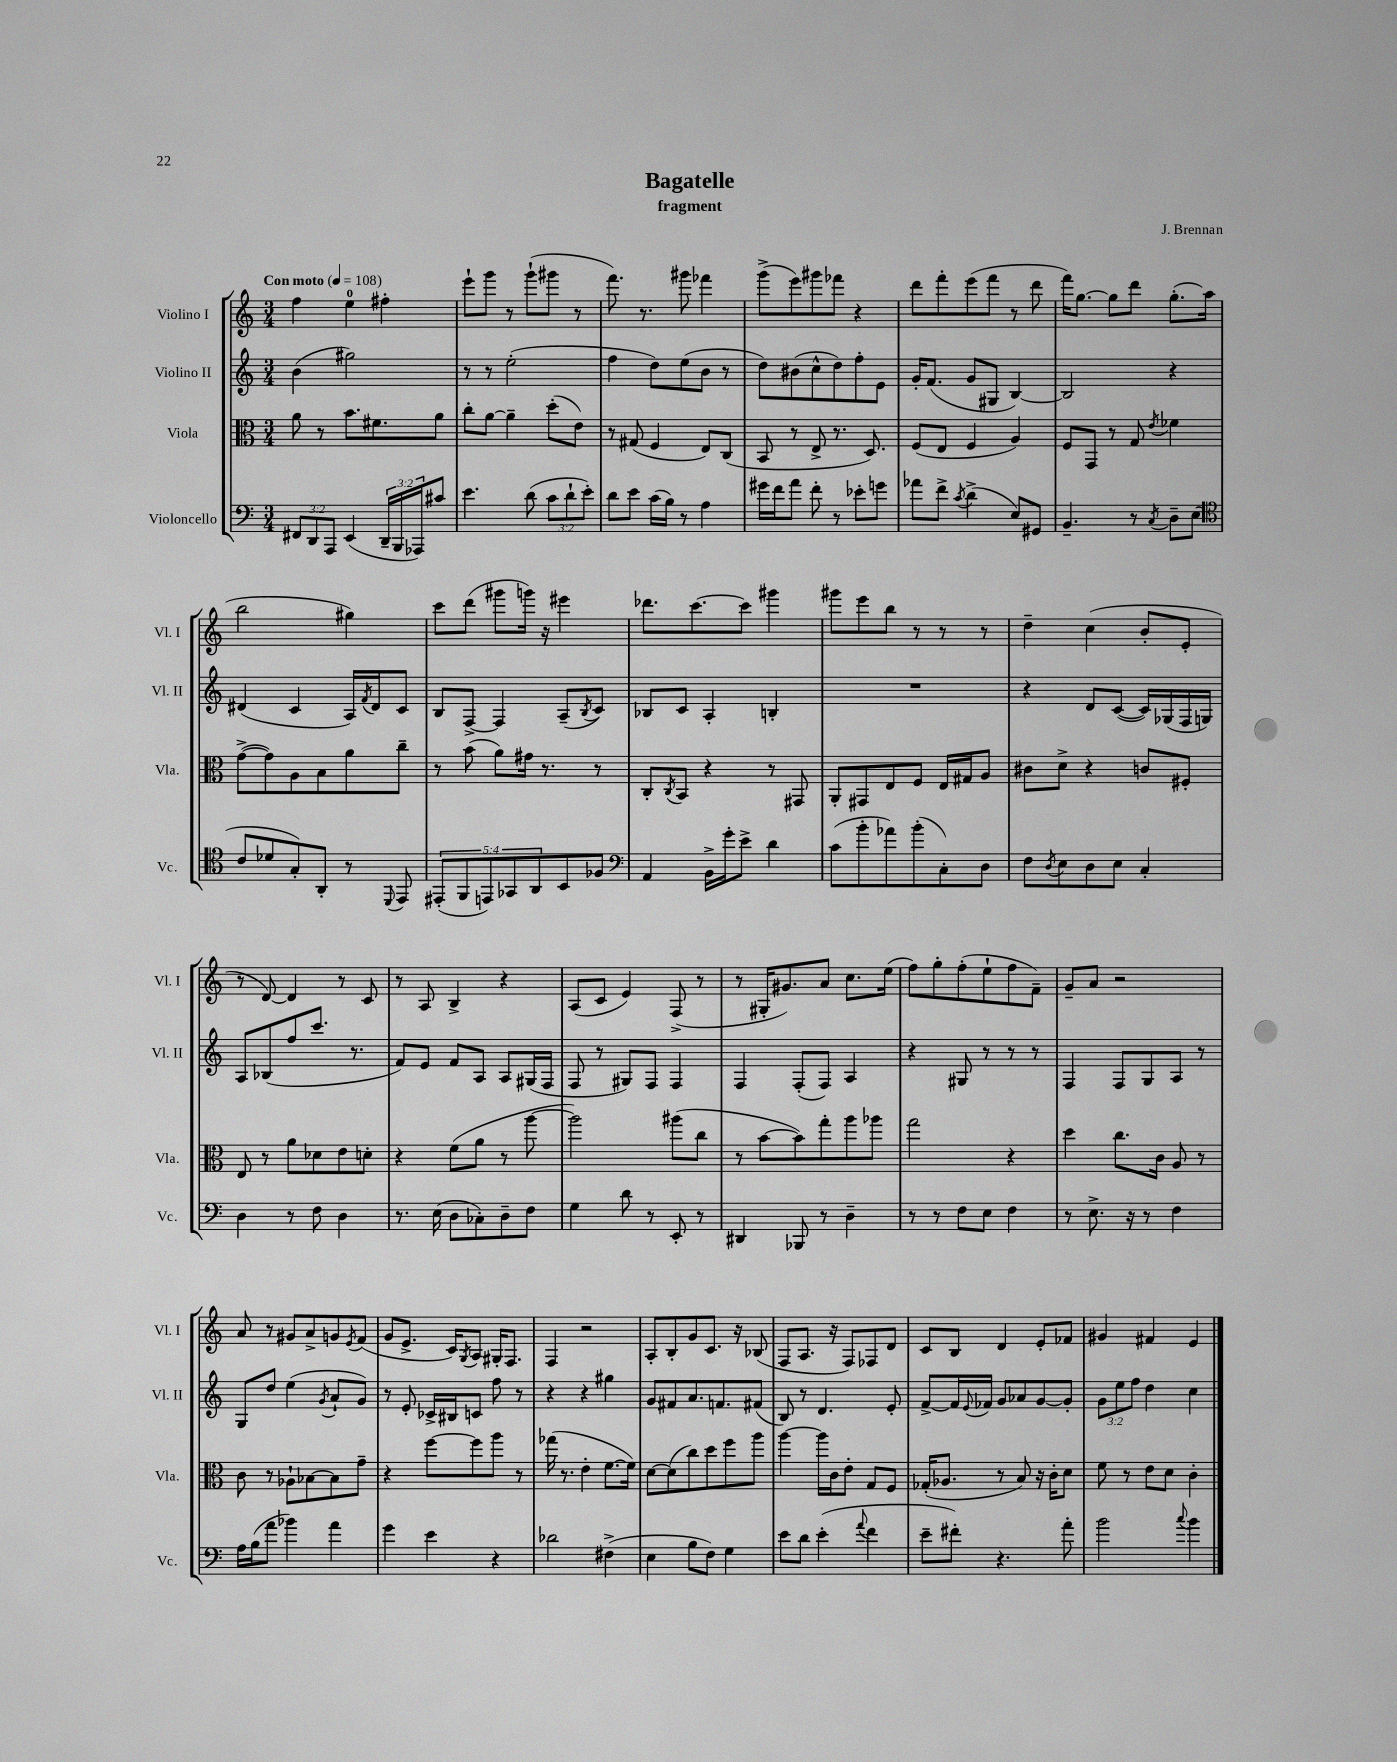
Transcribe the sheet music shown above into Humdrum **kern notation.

**kern	**kern	**kern	**kern
*staff4	*staff3	*staff2	*staff1
*clefF4	*clefC3	*clefG2	*clefG2
*k[]	*k[]	*k[]	*k[]
*M3/4	*M3/4	*M3/4	*M3/4
*MM108	*MM108	*MM108	*MM108
12FF#	8a	(4b	4ff
12DD	.	.	.
.	8r	.	.
12AAA	.	.	.
(4EE	8.b	2gg#)	4ee
.	8.f#	.	.
24DD~	.	.	4ff#'
24BBB	.	.	.
24AAA-)	.	.	.
8c#	8a	.	.
=	=	=	=
4.e	8cc'	8r	8eee`
.	[8a	8r	8ggg
.	4a~]	(2ee'	8r
(8d	.	.	(8ggg`
12c	(8dd'	.	8ggg#
12d`	.	.	.
.	8e)	.	8r
12e')	.	.	.
=	=	=	=
8d	8r	4ff	8.fff)
8e	(8G#	.	.
.	.	.	8.r
(16c	4F	8dd)	.
16B)	.	.	.
8r	.	(8ee	8ggg#
4A	8E)	8b	4fff-
.	(8C	8r	.
=	=	=	=
16g#	8BB	8dd)	(8ggg^
16f	.	.	.
8a	8r	(8b#	8eee)
8f'	8E^	8cc^^	8ggg#
8r	8.r	8dd)	8fff-
8e-'	.	8ff'	4r
.	8.D)	.	.
8g	.	8e	.
=	=	=	=
8a-	(8F	16g'	8ddd
.	.	(8.f	.
8f^	8E	.	8fff'
8qc	.	.	.
(4d^	4F	8g	(8eee
.	.	8G#	8fff
8E)	4A)	[4B)	8r
8GG#	.	.	8ddd
=	=	=	=
4.BB~	8F	2B]	16fff)
.	.	.	[8.gg
.	8GG	.	.
.	8r	.	8gg]
8r	8G	.	8ddd
8qC	8qe	.	.
8D~	4f-	4r	(8.gg'
(8E	.	.	.
.	.	.	16aa
=	=	=	=
*clefC4	*	*	*
8c	([8g^	(4d#	2bb
8d-	8g])	.	.
8G')	8A	4c	.
8AA'	8B	.	.
8r	8a	16A)	4gg#)
.	.	8qf	.
.	.	16d#	.
8qqDD	.	.	.
8EE	8cc~	8c	.
=	=	=	=
(10EE#'	8r	8B	8ccc
10FF	.	.	.
.	(8b	[8F^	(8ddd
10EE)	.	.	.
.	8a)	4F]	8ggg#
10GG-	.	.	.
.	16g#	.	16ggg)
10AA	.	.	.
.	8.r	.	16r
8BB	.	(8A~	4eee#
.	.	8qB	.
8F-	8r	8c)	.
=	=	=	=
*clefF4	*	*	*
4AA	8C'	8B-	8.ddd-
.	8qC	.	.
.	8BB	8c	.
.	.	.	[8.ccc
16BB^	4r	4A'	.
16g'	.	.	.
8e^	.	.	8ccc]
4d	8r	4B'	4ggg#
.	8GG#	.	.
=	=	=	=
(8c	8AA'	2.r	8ggg#
8b'	8GG#	.	8eee
8a-)	8E	.	8bb
(8b'	8F	.	8r
8C')	16E	.	8r
.	16G#	.	.
8D	8A	.	8r
=	=	=	=
8F	8c#	4r	4dd~
8qD	.	.	.
8E	8d^	.	.
8D	4r	8d	(4cc
8E	.	([8c	.
4C'	8c	16c])	8b'
.	.	(16G-	.
.	8F#'	16F	8e'
.	.	16G)	.
=	=	=	=
4D	8E	8A	8r
.	8r	(8B-	[8d)
8r	8a	8ff	4d]
8F	8d-	8.ccc	.
4D	8e	.	8r
.	.	8.r	.
.	8d'	.	8c
=	=	=	=
8.r	4r	8f)	8r
.	.	8e	8A
(16E	.	.	.
8D	(8f	8f	4B^
8C-')	8a	8A	.
8D~	8r	8A	4r
8F	[8aa	(16G#	.
.	.	16F	.
=	=	=	=
4G	2aa])	8F	(8A
.	.	8r	8c
8d	.	8G#)	4e)
8r	.	8F	.
8EE'	(8aa#	4F	(8F^
8r	8cc	.	8r
=	=	=	=
4DD#	8r	4F	8r
.	[8b	.	16G#'
.	.	.	8.g#)
8BBB-	8b])	(8F'	.
8r	8gg'	8F)	8a
4D~	8aa	4A	8.cc
.	8aa-	.	.
.	.	.	(16ee
=	=	=	=
8r	2gg	4r	8ff)
8r	.	.	8gg'
8F	.	8G#	(8ff'
8E	.	8r	8ee`
4F	4r	8r	8ff
.	.	8r	8f~)
=	=	=	=
8r	4dd	4F	8g~
8.E^	.	.	8a
.	8.cc	8F	2r
16r	.	.	.
8r	.	8G	.
.	16c	.	.
4F	8A	8A	.
.	8r	8r	.
=	=	=	=
16A	8c	8G	8a
(16B	.	.	.
8a	8r	8dd	8r
4b-)	8A-`	(4ee	8g#
.	[8B-	.	8a^
.	.	8qg	.
4a	8B-]	8a`	8g
.	.	.	8qe
.	8g~	8g)	(8f
=	=	=	=
4g	4r	8r	8g
.	.	8e'	8.e^
4e	[8ff	16c-^	.
.	.	16B#	16c)
.	.	.	8qG
.	8ff]	8c	8A
4r	8aa	8ff	16G#'
.	.	.	8.F
.	8r	8r	.
=	=	=	=
2d-	(16gg-	4r	4F
.	8.r	.	.
.	4e'	4r	2r
(4F#^	[8.f	4gg#	.
.	16f])	.	.
=	=	=	=
4E	[8d	8g	8A'
.	(8d]	8f#	8B'
8B	8cc)	8.a	8g
8F)	8dd	.	8.c
.	.	8.f	.
4G	8ff	.	.
.	.	.	16r
.	8aa	(8f#	(8B-
=	=	=	=
8e	[4aa	8B)	8F
8d	.	8r	8.A
(4e'	16aa]	4.d	.
.	16c	.	16r
.	8e'	.	8F)
8qqa	.	.	.
4f	8G	.	8F-
.	8F	8e'	8d
=	=	=	=
8e~	(16G-'	[8f^	8c
.	8.A-	.	.
8f#')	.	16f]	8B
.	.	8qqe	.
.	.	16f-	.
4.r	8r	8g	4d
.	8B)	8a-	.
.	16r	[8g	8e'
.	16c'	.	.
8a'	8d	8g']	8f-
=	=	=	=
2b	8f	12g	4g#
.	.	12ee	.
.	8r	.	.
.	.	12ff	.
.	8e	4dd	4f#
.	8d	.	.
8qqcc	.	.	.
4b	4c'	4cc	4e
==	==	==	==
*-	*-	*-	*-
